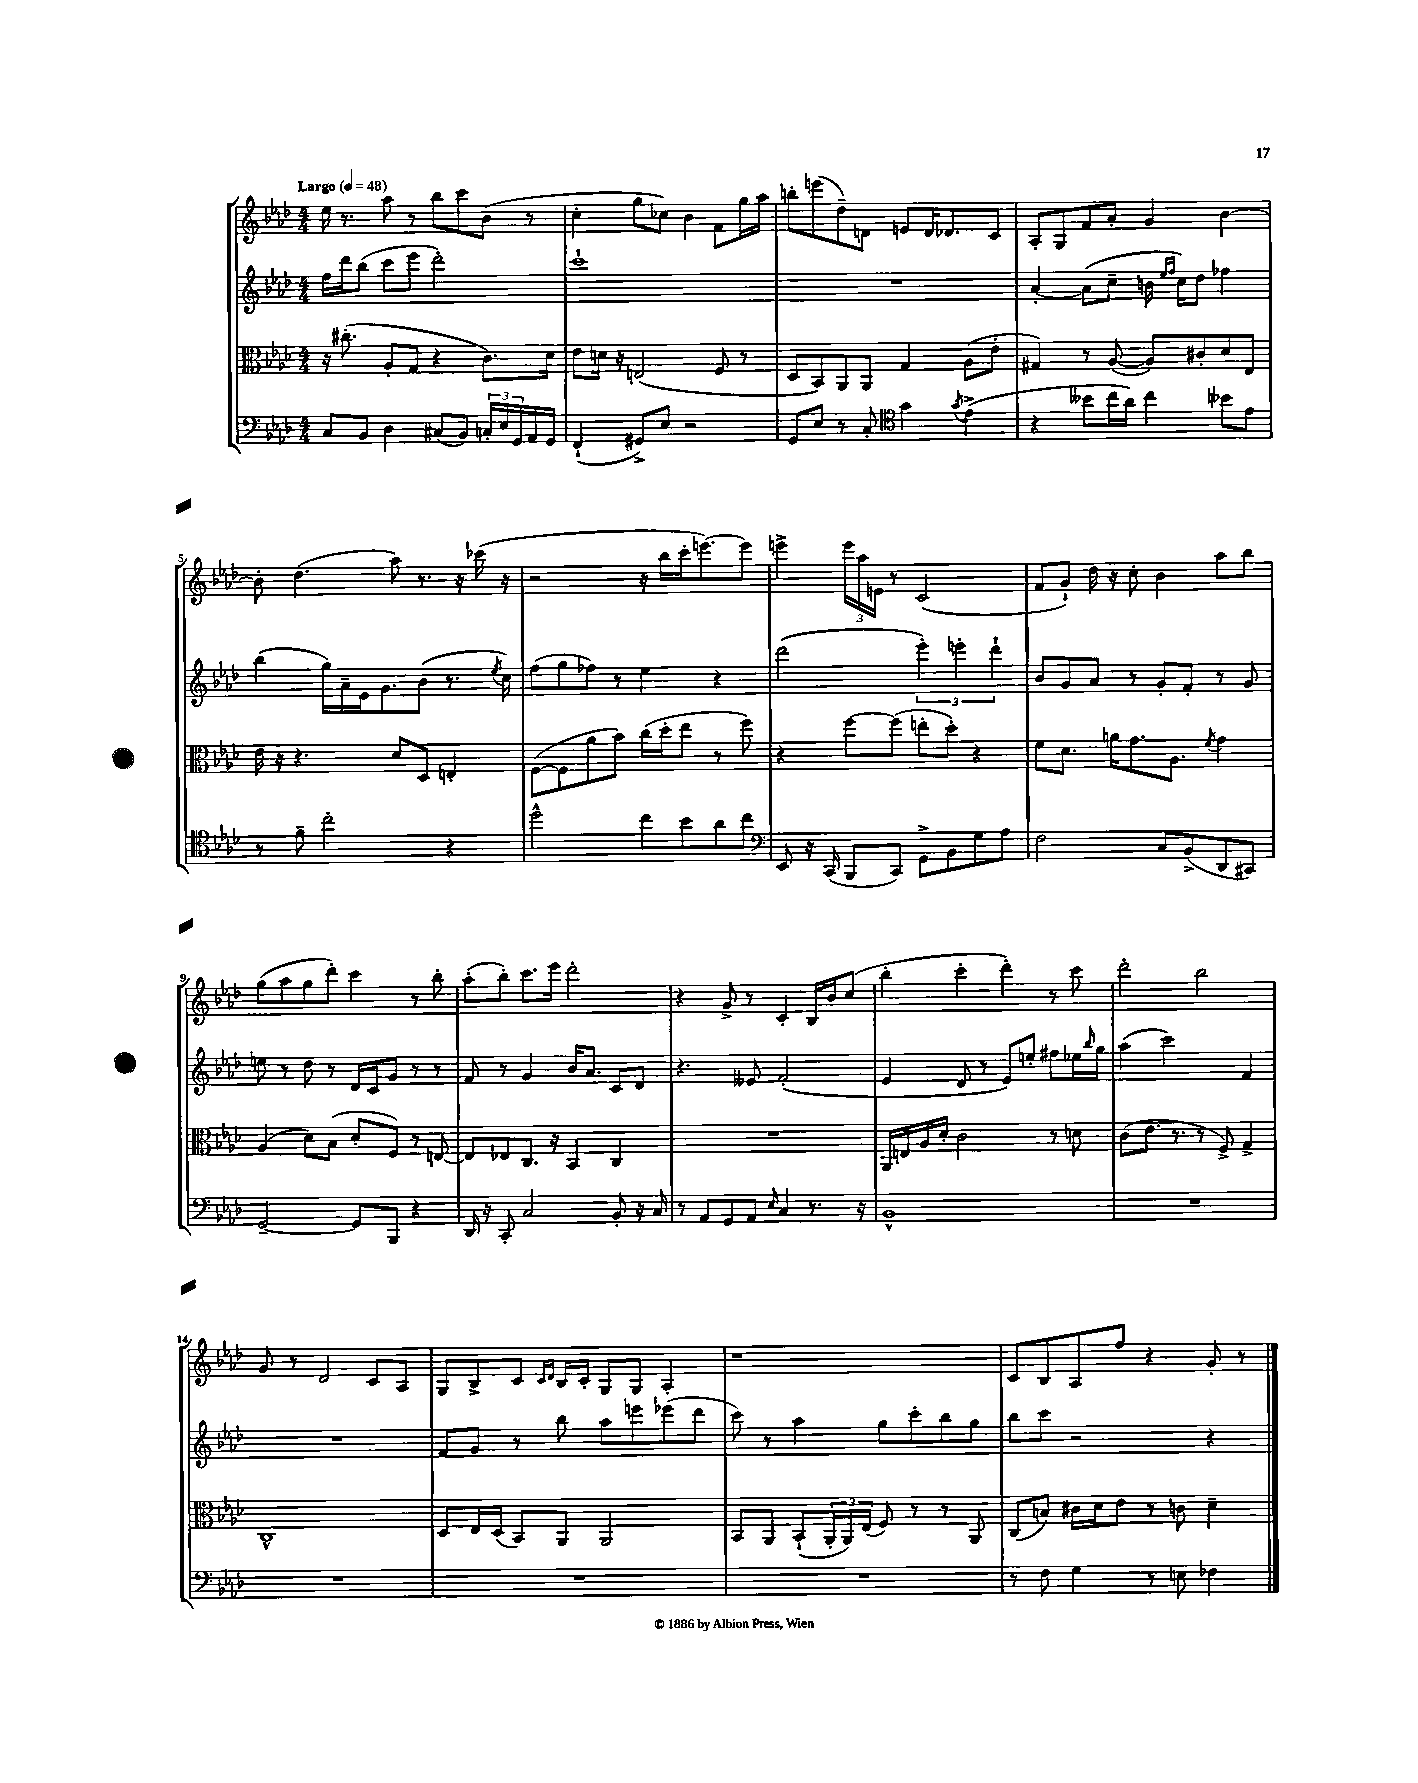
<<
\new StaffGroup <<
\new Staff = "s0" {
    \clef treble \key aes \major \numericTimeSignature \time 4/4 \tempo "Largo" 4 = 48
    ees''16 r8. aes''8 r8 bes''8 c'''8 bes'8( r8 |
    c''4-. g''8 ces''8) bes'4 f'8 g''16 aes''16 |
    b''8-. e'''8( des''8--) d'8 e'8 d'16 des'8. c'8 |
    aes8-. g8 f'8 aes'8-. g'4 bes'4~ |
    bes'8-. des''4.( aes''8) r8. r16 ces'''16( r16 |
    r2 r16 bes''16 c'''16-. e'''8.~) e'''8 |
    e'''4-> \tuplet 3/2 { e'''16 aes''16 e'16 } r8 c'2( |
    f'8 g'8-!) des''16 r16 c''8-. bes'4 aes''8 bes''8 |
    g''8( aes''8 g''8 des'''8-.) c'''4 r8 bes''8-. |
    aes''8-.( bes''8-.) c'''8. ees'''16 des'''2-. |
    r4 g'8-> r8 c'4-. bes16 bes'16 c''8( |
    bes''4-. c'''4-. des'''4-.) r8 c'''8 |
    des'''2-. bes''2 |
    g'8 r8 des'2 c'8 aes8 |
    g8 bes8-> c'8 \grace { c'16 des'16 } bes16 c'16-. g8 g8 aes4-. |
    r1 |
    c'8 bes8 aes8 f''8 r4 g'8-. r8 \bar "|." |
}
\new Staff = "s1" {
    \clef treble \key aes \major \numericTimeSignature \time 4/4
    f''16 des'''16 bes''8( c'''8 ees'''8 des'''2-.) |
    c'''1-! |
    R1 |
    aes'4~-. aes'8( c''8-- b'16 \grace { ees''16 f''16 } c''16) des''8 fes''4 |
    bes''4( g''16) aes'16-- ees'16 g'8. bes'8( r8. \acciaccatura { ees''8 } c''16) |
    f''8( g''8 fes''8) r8 ees''4 r4 |
    des'''2( \tuplet 3/2 { ees'''4-.) e'''4-. des'''4-! } |
    bes'8 g'8 aes'8 r8 g'8-. f'8-. r8 g'8 |
    e''8 r8 des''8 r8 des'16 c'16 g'8 r8 r8 |
    f'8 r8 g'4 bes'16 aes'8. c'8 des'8 |
    r4. eeses'8 f'2-.( |
    ees'4 des'8 r8 ees'8) e''8-. fis''8 ees''16 \grace { bes''16 } g''16 |
    aes''4( c'''2) f'4 |
    R1 |
    f'8 g'8 r8 bes''8 aes''8 e'''8 ees'''8( des'''8 |
    c'''8) r8 aes''4 g''8 c'''8-. bes''8 g''8 |
    bes''8 c'''8 r2 r4 \bar "|." |
}
\new Staff = "s2" {
    \clef alto \key aes \major \numericTimeSignature \time 4/4
    r16 cis''8.-.( aes8-. g8 r4 c'8.) des'16 |
    ees'8 d'16 r16 e2( f8 r8 |
    des8 bes,8) aes,8 aes,8 g4 aes8( ees'8-. |
    gis4) r8 aes8~( aes8) cis'8-. des'8 ees8 |
    ees'16 r16 r4. des'8 des8 e4-. |
    f8~( f8 aes'8 bes'8) c''16( des''16-. ees''8 r8 f''8) |
    r4 f''8~ f''8( e''8-. des''8-.) r4 |
    f'8 des'8. a'16 g'8. aes8. \acciaccatura { f'8 } g'4 |
    aes4( des'8) bes8( des'8-. f8) r8 e8~ |
    e8 ees8 c8. r16 bes,4 c4 |
    R1 |
    aes,16 e16 aes16 des'16-. c'2 r8 d'8 |
    c'8( ees'8. r8. r8 f8->) g4-> |
    c1-^ |
    des8 ees16 des16( bes,8) aes,8 aes,2 |
    bes,8 aes,8 bes,8-!( \tuplet 3/2 { aes,16-. aes,16) ees16( } f8) r8 r8 aes,8 |
    c8( b8) cis'16 des'16 ees'8 r8 c'8 des'4-- \bar "|." |
}
\new Staff = "s3" {
    \clef bass \key aes \major \numericTimeSignature \time 4/4
    c8 bes,8 des4 cis8( bes,8) \tuplet 3/2 { c16-. ees16 g,16 } aes,16 g,16 |
    f,4-!( gis,8->) ees8 r2 |
    g,8 ees8 r8 c8-. \clef tenor g'4 \acciaccatura { g'8 } ees'4->( |
    r4 beses'8 c''16 aes'16) c''4 bes'8 ees'8 |
    r8 f'8-- c''2-. r4 |
    des''2-^ c''8 bes'8 aes'8 c''8 |
    \clef bass ees,8 r16 c,16( bes,,8 c,8) g,8-> bes,8 g8 aes8 |
    f2 c8 bes,8->( des,8 cis,8) |
    g,2~-- g,8 bes,,8 r4 |
    des,16 r16 c,8-. c2 bes,8-. r16 c16 |
    r8 aes,8 g,8 aes,8 \grace { ees16 } c4 r8. r16 |
    bes,1-^ |
    R1 |
    R1 |
    R1 |
    R1 |
    r8 f8 g4 r8 e8 fes4 \bar "|." |
}
>>
>>
